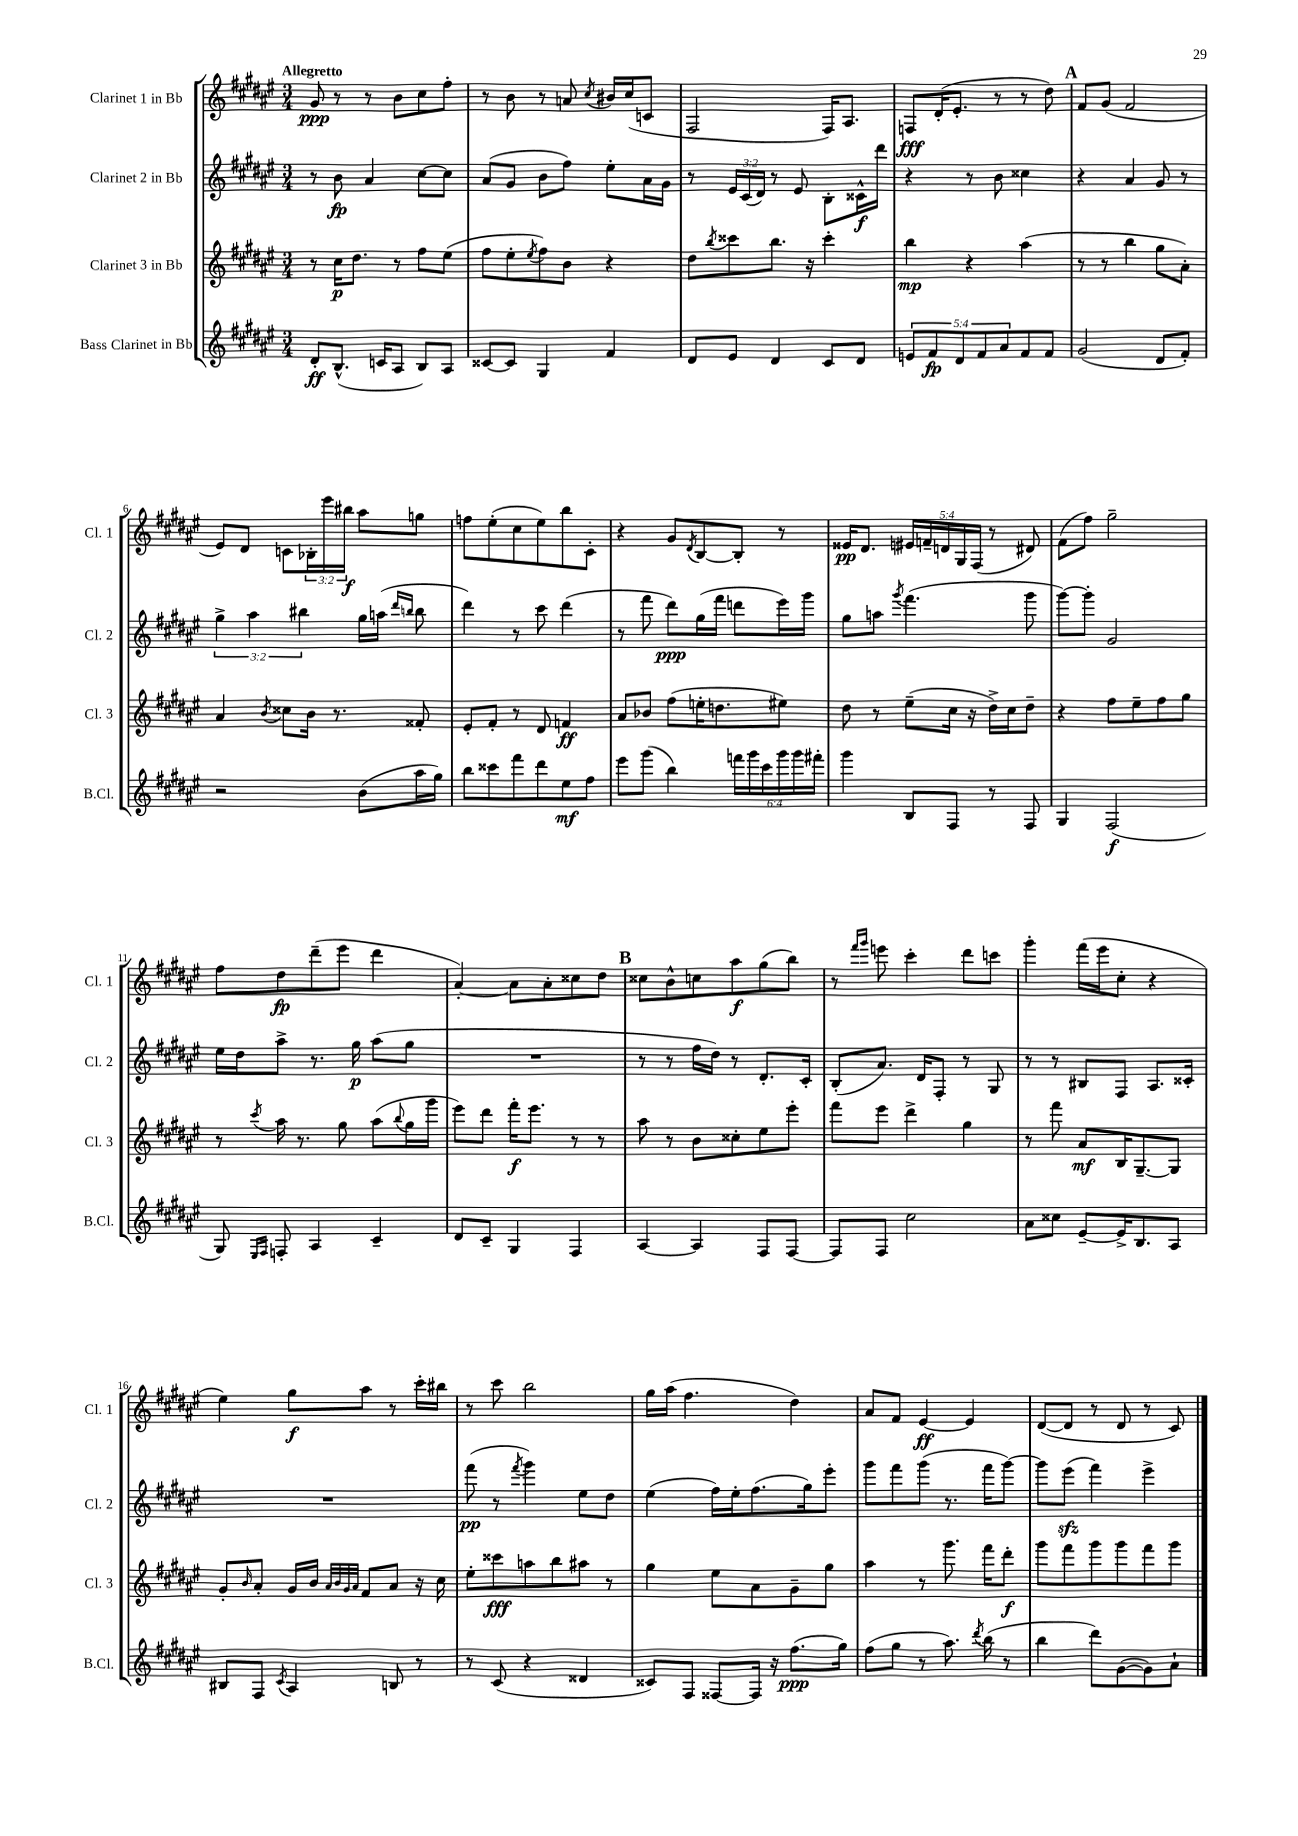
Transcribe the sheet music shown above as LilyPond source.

<<
\new StaffGroup <<
\new Staff = "s0" \with { instrumentName = "Clarinet 1 in Bb" shortInstrumentName = "Cl. 1" } {
    \clef treble \key fis \major \numericTimeSignature \time 3/4 \override Staff.TupletNumber.text = #tuplet-number::calc-fraction-text \tempo "Allegretto"
    gis'8\ppp r8 r8 b'8 cis''8 fis''8-. |
    r8 b'8 r8 a'8 \acciaccatura { cis''8 } bis'16 cis''16( c'8 |
    fis2 fis16) ais8. |
    f8\fff dis'16-.( eis'8.-. r8 r8 dis''8) |
    \mark \markup { \bold "A" } fis'8 gis'8( fis'2 |
    eis'8) dis'8 c'8 \tuplet 3/2 { bes16-. eis'''16 bis''16\f } ais''8 g''8 |
    f''8 eis''8-.( cis''8 eis''8) b''8 cis'8-. |
    r4 gis'8 \acciaccatura { dis'8 } b8~ b8-. r8 |
    eisis'16\pp dis'8. \tuplet 5/4 { eis'16 f'16-- d'16 gis16 fis16( } r8 dis'8) |
    fis'8( fis''8) gis''2-- |
    fis''8 dis''8\fp dis'''8--( eis'''8 dis'''4 |
    ais'4~-.) ais'8 ais'8-. cisis''8 dis''8 |
    \mark \markup { \bold "B" } cisis''8 b'8-^ c''8 ais''8\f gis''8( b''8) |
    r8 \grace { fis'''16 gis'''16 } e'''8 cis'''4-. dis'''8 c'''8 |
    gis'''4-. fis'''16( eis'''16 cis''8-. r4 |
    eis''4) gis''8\f ais''8 r8 cis'''16-. bis''16 |
    r8 cis'''8 b''2 |
    gis''16 ais''16( fis''4. dis''4) |
    ais'8 fis'8 eis'4~\ff eis'4 |
    dis'8~( dis'8 r8 dis'8 r8 cis'8) \bar "|." |
}
\new Staff = "s1" \with { instrumentName = "Clarinet 2 in Bb" shortInstrumentName = "Cl. 2" } {
    \clef treble \key fis \major \numericTimeSignature \time 3/4 \override Staff.TupletNumber.text = #tuplet-number::calc-fraction-text
    r8 b'8\fp ais'4 cis''8~ cis''8 |
    ais'8( gis'8 b'8 fis''8) eis''8-. ais'16 gis'16 |
    r8 \tuplet 3/2 { eis'16 cis'16( dis'16) } r8 eis'8 b8-. cisis'16-^\f dis'''16 |
    r4 r8 b'8 cisis''4 |
    \mark \markup { \bold "A" } r4 ais'4 gis'8 r8 |
    \tuplet 3/2 { gis''4-> ais''4 bis''4 } gis''16 a''16( \grace { dis'''16 b''16 } b''8 |
    dis'''4) r8 cis'''8 dis'''4( |
    r8 fis'''8 dis'''8\ppp) gis''16( fis'''16 d'''8 eis'''16) gis'''16 |
    gis''8 a''8 \acciaccatura { gis'''8 } fis'''4.( gis'''8 |
    gis'''8~) gis'''8-. gis'2 |
    eis''16 dis''16 ais''8-> r8. gis''16\p ais''8( gis''8 |
    R2. |
    \mark \markup { \bold "B" } r8 r8 fis''16 dis''16) r8 dis'8.-. cis'16-. |
    b8-.( ais'8.) dis'16 fis8-. r8 gis8 |
    r8 r8 bis8 fis8 ais8. cisis'16-. |
    R2. |
    fis'''8\pp( r8 \acciaccatura { fis'''8 } gis'''4) eis''8 dis''8 |
    eis''4( fis''16) eis''16-. fis''8.( gis''16) eis'''8-. |
    gis'''8 fis'''8 gis'''8( r8. fis'''16 gis'''8~) |
    gis'''8 eis'''8\sfz( fis'''4) eis'''4-> \bar "|." |
}
\new Staff = "s2" \with { instrumentName = "Clarinet 3 in Bb" shortInstrumentName = "Cl. 3" } {
    \clef treble \key fis \major \numericTimeSignature \time 3/4
    r8 cis''16\p dis''8. r8 fis''8 eis''8( |
    fis''8 eis''8-. \acciaccatura { eis''8 } fis''8) b'8 r4 |
    dis''8 \acciaccatura { b''8 } cisis'''8 b''8. r16 cisis'''4-. |
    b''4\mp r4 ais''4( |
    \mark \markup { \bold "A" } r8 r8 b''4 gis''8 ais'8-.) |
    ais'4 \acciaccatura { b'8 } cisis''8 b'16 r8. fisis'8-. |
    eis'8-. fis'8-. r8 dis'8 f'4\ff |
    ais'8 bes'8 fis''8( e''16-. d''8. eis''8) |
    dis''8 r8 eis''8--( cis''16 r16 dis''16->) cis''16 dis''8-- |
    r4 fis''8 eis''8-- fis''8 gis''8 |
    r8 \acciaccatura { cis'''8 } ais''16 r8. gis''8 ais''8( \appoggiatura { b''8 } gis''16 gis'''16 |
    eis'''8) dis'''8 fis'''16-.\f eis'''8. r8 r8 |
    \mark \markup { \bold "B" } ais''8 r8 b'8 cisis''8-. eis''8 eis'''8-. |
    fis'''8 eis'''8 dis'''4-> gis''4 |
    r8 fis'''8 ais'8\mf b16 gis8.~-- gis8 |
    gis'8-. \grace { b'16 } ais'8-. gis'16 b'16 \grace { ais'32 b'32 gis'32 ais'32 } fis'8 ais'8 r16 cis''16 |
    eis''8-. cisis'''8\fff a''8 b''8 ais''8 r8 |
    gis''4 eis''8 ais'8 gis'8-- gis''8 |
    ais''4 r8 gis'''8. fis'''16 dis'''8-.\f |
    gis'''8 fis'''8 gis'''8 gis'''8 fis'''8 gis'''8 \bar "|." |
}
\new Staff = "s3" \with { instrumentName = "Bass Clarinet in Bb" shortInstrumentName = "B.Cl." } {
    \clef treble \key fis \major \numericTimeSignature \time 3/4 \override Staff.TupletNumber.text = #tuplet-number::calc-fraction-text
    dis'8-.\ff b8.-^( c'16 ais8 b8) ais8 |
    cisis'8~ cisis'8 gis4 fis'4 |
    dis'8 eis'8 dis'4 cis'8 dis'8 |
    \tuplet 5/4 { e'8 fis'8\fp dis'8 fis'8 ais'8 } fis'8 fis'8 |
    \mark \markup { \bold "A" } gis'2( dis'8 fis'8-.) |
    r2 b'8( ais''16 gis''16) |
    b''8 cisis'''8 fis'''8 dis'''8 eis''8\mf fis''8 |
    eis'''8 gis'''8( b''4) \tuplet 6/4 { f'''16 gis'''16 cis'''16 gis'''16 gis'''16 fis'''16-. } |
    gis'''4 b8 fis8 r8 fis8 |
    gis4 fis2\f( |
    gis8) \grace { eis16 fis16 } f8-. ais4 cis'4-- |
    dis'8 cis'8-- gis4 fis4 |
    \mark \markup { \bold "B" } ais4~ ais4 fis8 fis8~ |
    fis8 fis8 cis''2 |
    ais'8 cisis''8 eis'8~-- eis'16-> b8. ais8 |
    bis8 fis8 \acciaccatura { cis'8 } ais4 b8 r8 |
    r8 cis'8( r4 disis'4 |
    cisis'8) fis8 fisis8~ fisis16 r16 fis''8.\ppp( gis''16) |
    fis''8( gis''8 r8 ais''8.) \acciaccatura { dis'''8 } b''16( r8 |
    b''4 dis'''8) gis'8~( gis'8) ais'8-! \bar "|." |
}
>>
>>
